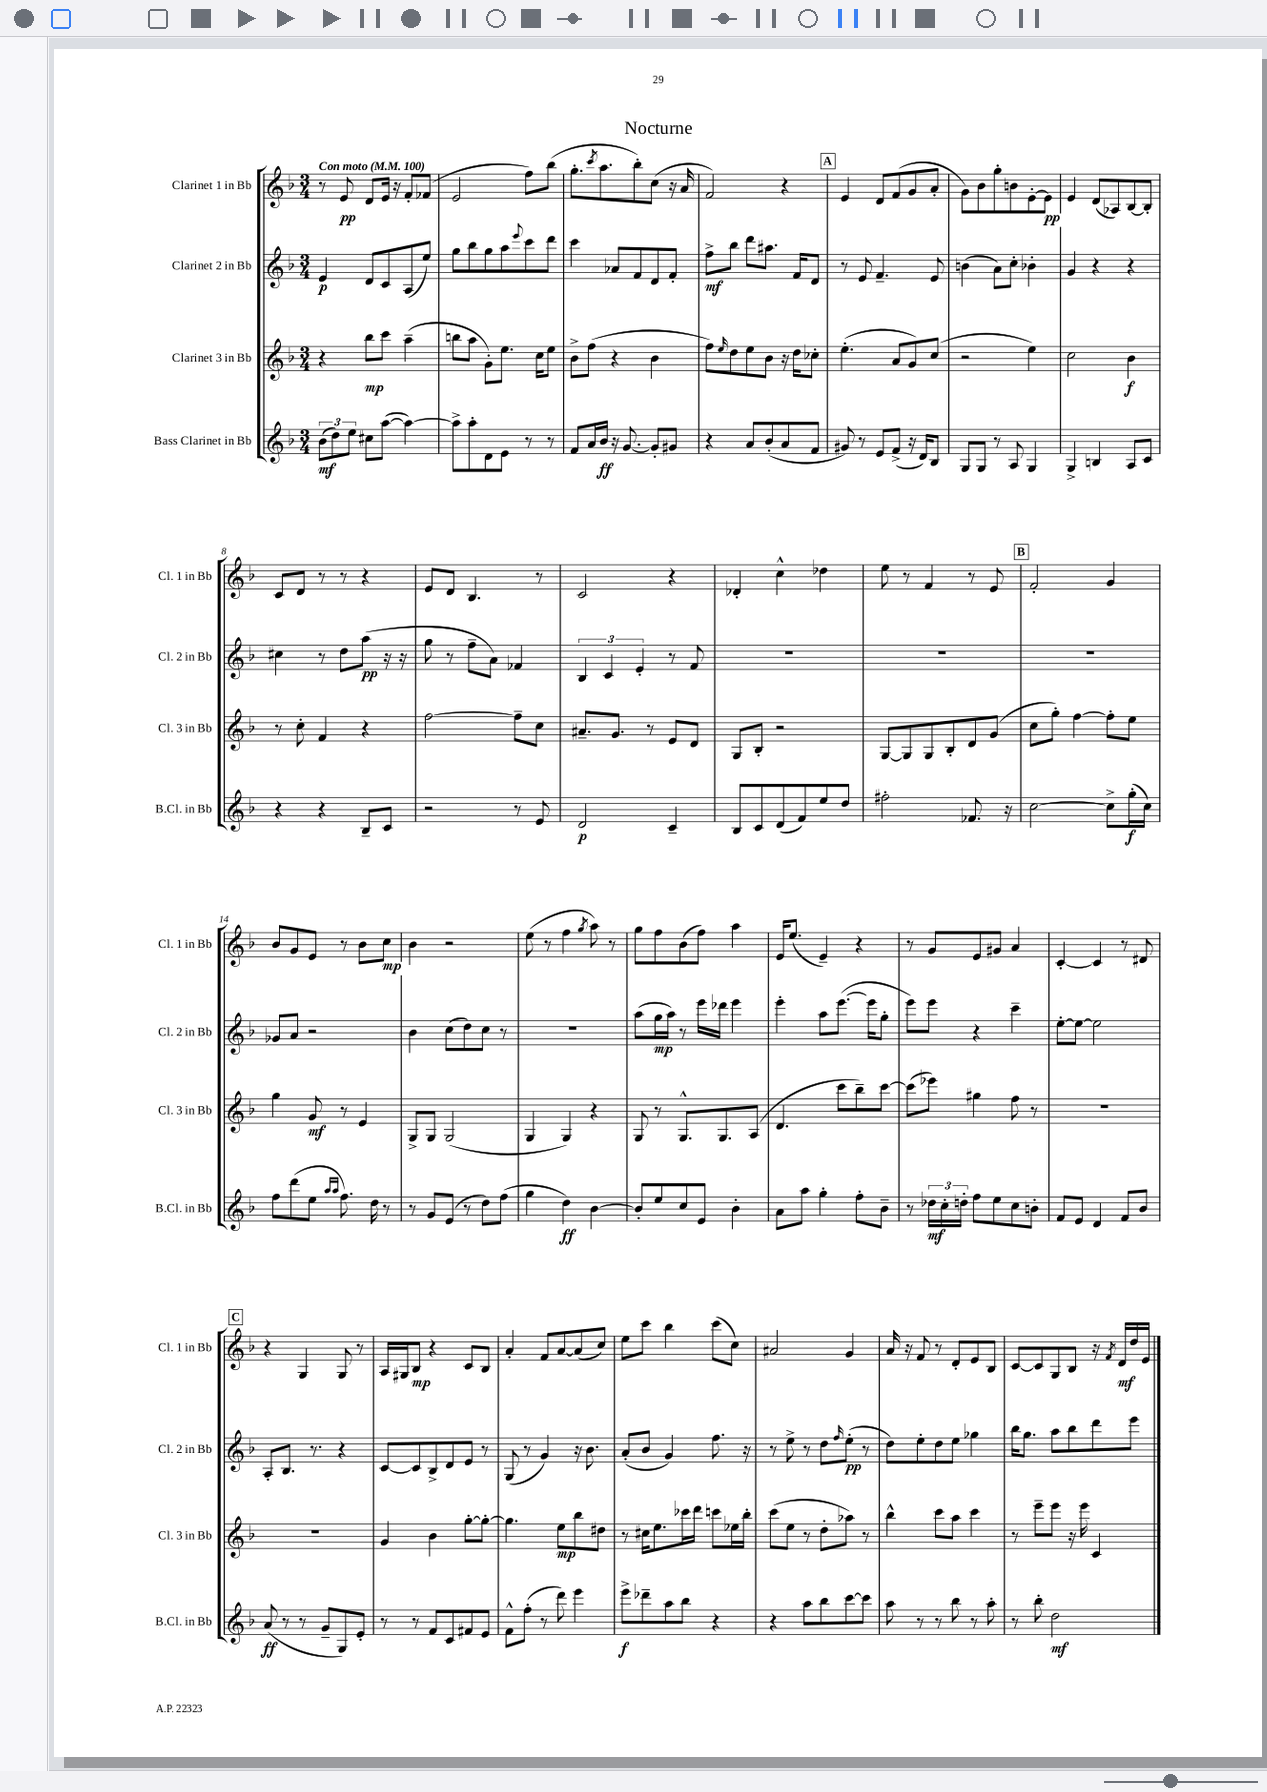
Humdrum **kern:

**kern	**kern	**kern	**kern
*staff4	*staff3	*staff2	*staff1
*clefG2	*clefG2	*clefG2	*clefG2
*k[b-]	*k[b-]	*k[b-]	*k[b-]
*M3/4	*M3/4	*M3/4	*M3/4
*MM100	*MM100	*MM100	*MM100
(12b-	4r	4e	8r
12dd)	.	.	.
.	.	.	8e
12ee	.	.	.
8cc#	8bb-	8d	8d
([8aa	8ccc	8c	16e
.	.	.	16r
4aa_)	(4aa~	(8A	8f'
.	.	8ee)	(8f-
=	=	=	=
8aa^]	8bb	8gg	2e
8aa'	8aa	8bb-	.
8d	8g')	8gg	.
8e	8.ee	8aa	.
.	.	8qqeee	.
8r	.	8ccc	8ff)
.	16cc	.	.
8r	8ee	8ddd	(8bb-
=	=	=	=
8f	8b-^	4ccc	8.gg'
16a	(8ff	.	.
.	.	.	8qccc
16b-	.	.	8.aa
16r	4r	8a-	.
[8.g	.	.	.
.	.	8f	8bb-')
8g']	4b-	8d	(8cc
8g#	.	8f'	16r
.	.	.	16a
=	=	=	=
4r	8ff)	8ff^	2f)
.	16qqee	.	.
.	8dd	8bb-	.
8a	8ee	8ddd	.
(8b-'	8b-	8.aa#	.
8a	16r	.	4r
.	16dd	16f	.
8f	8cc-'	8d	.
=	=	=	=
8g#)	(4.ee'	8r	4e
8r	.	8e	.
8e	.	4.f~	8d
(8f^	8a	.	(8f
16r	8g)	.	8g
16d)	.	.	.
8B-	(8cc	8e	8a'
=	=	=	=
8G	2r	(4b	8g)
8G	.	.	8b-
8r	.	8a)	8gg'
8A	.	8cc'	8b
4G	4ee)	4b-'	[8e'
.	.	.	8e]
=	=	=	=
4G^	2cc	4g	4e
4B	.	4r	(8d
.	.	.	8A-)
8A	4b-	4r	[8B-
8c	.	.	8B-']
=	=	=	=
4r	8r	4cc#	8c
.	8cc'	.	8d
4r	4f	8r	8r
.	.	8dd	8r
8B-~	4r	(8aa	4r
8c	.	16r	.
.	.	16r	.
=	=	=	=
2r	[2ff	8gg	8e
.	.	8r	8d
.	.	8ff~	4.B-
.	.	8a)	.
8r	8ff~]	4f-	.
8e	8cc	.	8r
=	=	=	=
2d	8.a#~	6B-	2c
.	.	6c	.
.	8.g	.	.
.	.	6e'	.
.	8r	.	.
4c~	8e	8r	4r
.	8d	8f	.
=	=	=	=
8B-	8G	2.r	4d-'
8c	8B-'	.	.
(8d	2r	.	4cc^^
8f)	.	.	.
8ee	.	.	4dd-
8dd	.	.	.
=	=	=	=
2ff#'	[8G	2.r	8ee
.	8G]	.	8r
.	8G	.	4f
.	8B-'	.	.
8.f-	8d	.	8r
.	(8g	.	8e
16r	.	.	.
=	=	=	=
[2cc	8cc	2.r	2f'
.	8gg')	.	.
.	[4ff	.	.
8cc^]	8ff']	.	4g
(16gg'	8ee	.	.
16cc)	.	.	.
=	=	=	=
8ff	4gg	8g-	8b-
(8ddd	.	8a	8g
8ee	8g	2r	8e
16qqaa	.	.	.
16qqaa	.	.	.
8.ff)	8r	.	8r
.	4e	.	8b-
16dd	.	.	.
8r	.	.	8cc
=	=	=	=
8r	8G^	4b-	4b-
8g	8G	.	.
(8e	(2G	(8cc	2r
8r	.	8dd)	.
8dd)	.	8cc	.
(8ff	.	8r	.
=	=	=	=
4gg	4G	2.r	(8ee
.	.	.	8r
4dd)	4G)	.	4ff
.	.	.	8qgg
[4b-	4r	.	8aa)
.	.	.	8r
=	=	=	=
8b-']	8G	(8aa	8gg
8ee	8r	16gg	8ff
.	.	16aa)	.
8cc	8.G^^	8r	(8b-
8e	.	16eee	8ff)
.	8.G	16ddd-	.
4b-'	.	4eee	4aa
.	(8A	.	.
=	=	=	=
8a	4.d	4eee'	16e
.	.	.	(8.ee
8aa	.	.	.
4gg'	.	8aa	4e~)
.	8ccc	([8.eee	.
8ff'	8bb-~)	.	4r
.	.	16eee]	.
8b-~	[8ccc	8gg'	.
=	=	=	=
8r	(8ccc]	8eee)	8r
24dd-	8eee-)	8eee	8g
24cc'	.	.	.
24dd'	.	.	.
8ff	4gg#	4r	8e
8ee	.	.	8g#
8cc	8ff	4ccc~	4a
8b'	8r	.	.
=	=	=	=
8f	2.r	[8ee'	[4c'
8e	.	8ee_	.
4d	.	2ee]	4c]
8f	.	.	8r
8b-	.	.	8d#
=	=	=	=
(8a	2.r	8A'	4r
8r	.	8.B-	.
8r	.	.	4G
.	.	8.r	.
8g~	.	.	.
8G)	.	4r	8G
8e'	.	.	8r
=	=	=	=
8r	4g	[8c	16A
.	.	.	16G#
8r	.	8c]	8B-
8f	4b-	8B-^	4r
8c	.	8d	.
8f#	[8gg'	8e	8c
8e	8gg'_	8r	8B-
=	=	=	=
8f^^	4.gg]	(8G	4a'
(8ff'	.	8r	.
8r	.	4g)	8f
8ddd)	8ee	.	[8a
4eee	8bb-	16r	(8a]
.	.	8.b-	.
.	8dd#	.	8cc)
=	=	=	=
8eee^	8r	(8a'	8ee
8ddd-~	16cc#	8b-	8ccc
.	8.ee	.	.
8aa	.	4g)	4bb-
8bb-	16ccc-	.	.
.	16ddd	.	.
4r	8ccc	8.ff	(8ccc
.	16ee-	.	8cc)
.	16bb-'	16r	.
=	=	=	=
4r	(8ccc	8r	2a#
.	8ee	8ee^	.
8aa	8r	8r	.
8bb-	8dd'	8dd	.
.	.	16qqff	.
[8ccc	8aa-)	(8ee'	4g
8ccc]	8r	8r	.
=	=	=	=
8aa	4bb-^^	8dd)	16a
.	.	.	16r
8r	.	8ee'	8f
8r	8ccc	8dd	8r
8bb-	8aa	8ee	8d'
8r	4ccc	4gg-	8e
8aa'	.	.	8B-
=	=	=	=
8r	8r	16bb-	[8c
.	.	8.gg	.
8bb-'	8eee~	.	8c]
2dd	8eee	8aa	8G
.	16r	8bb-	8B-
.	16eee	.	.
.	4c	8ddd	16r
.	.	.	8qf
.	.	.	16d
.	.	8eee	16dd
.	.	.	16e
==	==	==	==
*-	*-	*-	*-
